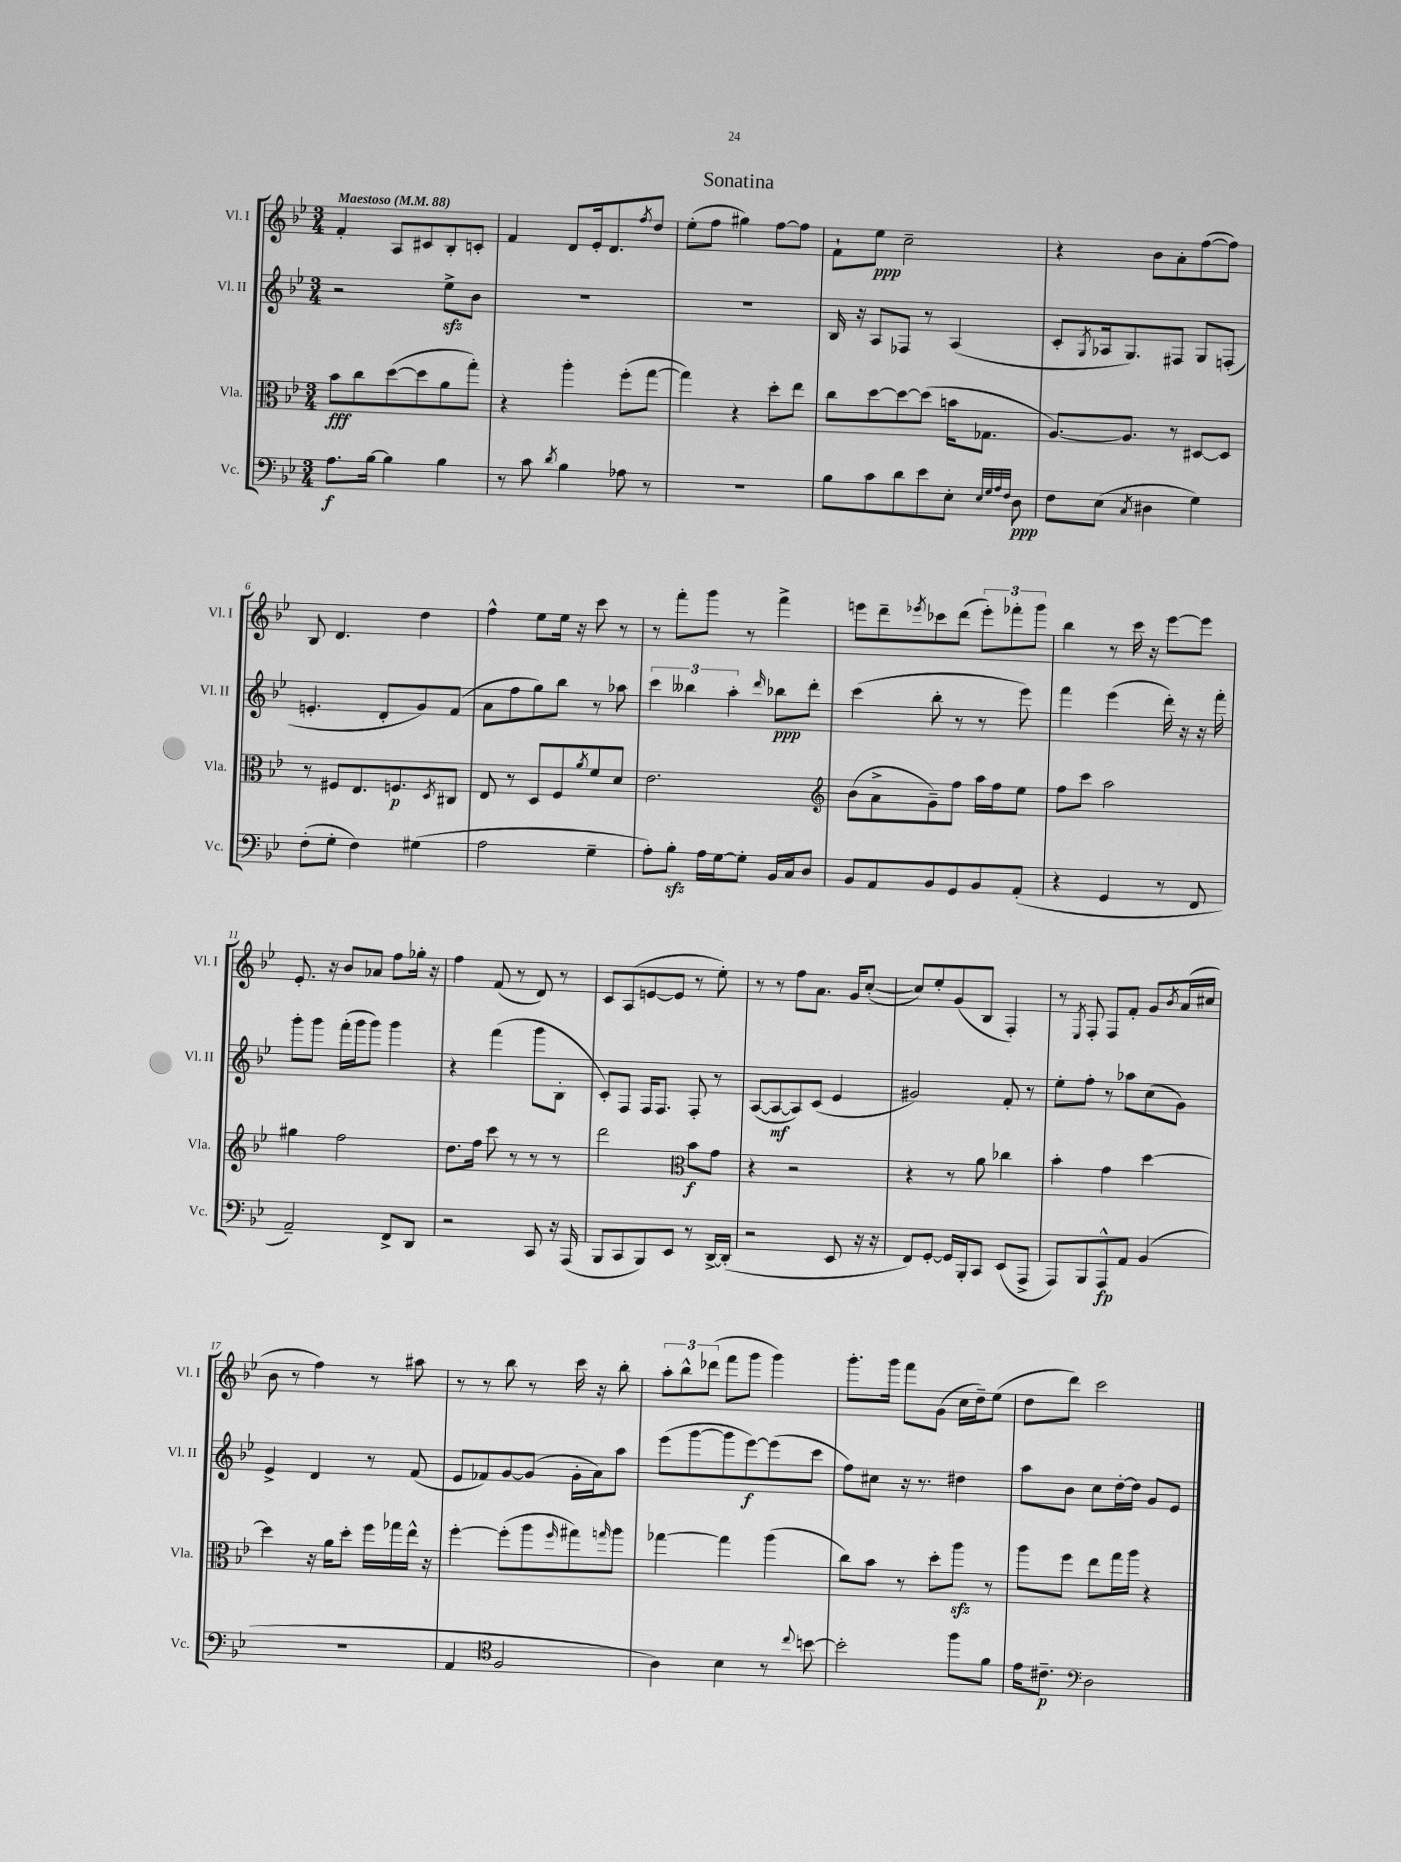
\header { title = "Sonatina" }
<<
\new StaffGroup <<
\new Staff = "s0" \with { instrumentName = "Vl. I" shortInstrumentName = "Vl. I" } {
    \clef treble \key bes \major \numericTimeSignature \time 3/4 \tempo "Maestoso" 4 = 88
    f'4-. a8 cis'8 bes8-. c'8-. |
    f'4 d'8 ees'16-. d'8. \acciaccatura { f''8 } d''8 |
    ees''8-.( f''8 gis''4) f''8~ f''8 |
    f'8-! ees''8\ppp c''2-- |
    r4 bes'8 a'8-. f''8~( f''8) |
    bes8 d'4. d''4 |
    f''4-^ ees''8 ees''16 r16 c'''8 r8 |
    r8 f'''8-. g'''8 r8 f'''4-> |
    e'''8 d'''8-- \acciaccatura { ees'''8 } ces'''8 d'''8( \tuplet 3/2 { ees'''8-.) fes'''8-. g'''8 } |
    bes''4 r8 c'''16 r16 ees'''8~ ees'''8 |
    ees'8.-. r16 bes'8 aes'8 f''8 ges''16-. r16 |
    f''4 f'8( r8 d'8) r8 |
    c'8 a8( e'8~ e'8 r8 ees''8-.) |
    r8 r8 f''8 a'8. g'16 c''8~-.( |
    c''8) ees''8-. g'8( bes8 f4-.) |
    r8 \acciaccatura { ees8 } f8-. f8 f'8-. g'8 \acciaccatura { bes'8 } a'16( cis''16 |
    bes'8 r8 f''4) r8 ais''8 |
    r8 r8 bes''8 r8 c'''16 r16 bes''8-. |
    \tuplet 3/2 { a''8-. bes''8-^ des'''8( } f'''8 g'''8 g'''4) |
    g'''8.-. g'''16 f'''8 g'8( c''16 d''16--) ees''8( |
    d''8 d'''8) c'''2 \bar "|." |
}
\new Staff = "s1" \with { instrumentName = "Vl. II" shortInstrumentName = "Vl. II" } {
    \clef treble \key bes \major \numericTimeSignature \time 3/4
    r2 ees''8->\sfz bes'8 |
    R2. |
    R2. |
    bes16 r16 a8 fes8 r8 a4( |
    c'8-. \acciaccatura { g8 } aes16 g8.) fis8 g8 f8-.( |
    e'4.-. d'8-. g'8) f'8( |
    a'8 f''8 g''8) bes''8 r8 aes''8 |
    \tuplet 3/2 { c'''4 beses''4 a''4-. } \grace { d'''16 } bes''8\ppp d'''8-. |
    c'''4( bes''8-. r8 r8 ees'''8) |
    f'''4 ees'''4( d'''16-.) r16 r16 f'''16-. |
    g'''8-. g'''8 f'''16-.( g'''16 g'''8) g'''4 |
    r4 f'''4( g'''8 bes8-. |
    c'8-.) f8 f16 f8. f8-. r8 |
    a8~( a8~\mf a8) c'8( ees'4 |
    gis'2) f'8-. r8 |
    ees''8-. f''8-. r8 aes''8 c''8( g'8) |
    ees'4-> d'4 r8 f'8( |
    ees'8 fes'8) g'8~ g'8( g'16-. a'16) a''8 |
    ees'''8( g'''8~ g'''8 ees'''8~\f) ees'''8( c'''8 |
    f''8) cis''8 r16 r8. dis''4 |
    a''8 bes'8 c''8 d''16~-. d''16 g'8 ees'8 \bar "|." |
}
\new Staff = "s2" \with { instrumentName = "Vla." shortInstrumentName = "Vla." } {
    \clef alto \key bes \major \numericTimeSignature \time 3/4
    bes'8\fff c''8 d''8~( d''8 a'8 g''8-.) |
    r4 a''4-. f''8-.( g''8~ |
    g''4) r4 d''8-. ees''8 |
    c''8 d''8~ d''8~ d''8( b'16 ges8. |
    a8.~) a8. r8 dis8~ dis8 |
    r8 fis8 ees8. f8.\p \acciaccatura { d8 } cis8 |
    ees8 r8 d8 f8 \acciaccatura { a'8 } f'8 d'8 |
    ees'2. |
    \clef treble bes'8( a'8-> g'8--) f''8 a''16 f''16 ees''8 |
    f''8 c'''8 a''2 |
    gis''4 f''2 |
    d''8. f''16 c'''8 r8 r8 r8 |
    d'''2 \clef alto bes'8\f g'8 |
    r4 r2 |
    r4 r8 a'8 ces''4 |
    bes'4-. g'4 d''4~ |
    d''4 r16 a'16 d''8-. f''16 ges''16 ees''16-^ r16 |
    f''4~-. f''8-.( a''8 \grace { f''16 } gis''8) \grace { g''16 } a''8 |
    ges''4~ ges''4 a''4( |
    c''8) bes'8 r8 d''8-. a''8\sfz r8 |
    a''8 f''8 ees''8 g''16 a''16 r4 \bar "|." |
}
\new Staff = "s3" \with { instrumentName = "Vc." shortInstrumentName = "Vc." } {
    \clef bass \key bes \major \numericTimeSignature \time 3/4
    a8.\f bes16~ bes4 bes4 |
    r8 c'8 \acciaccatura { d'8 } bes4 aes8 r8 |
    R2. |
    bes8 c'8 d'8 ees'8 ees8-. \grace { ees32 g32 a32 f32 } d8\ppp |
    f8 ees8( \acciaccatura { c8 } dis4 g4) |
    f8-.( g8-. f4) gis4( |
    a2 g4-- |
    a8-.) bes8-.\sfz a16 g16~ g8-. bes,16 c16 d8 |
    bes,8 a,8 bes,8 g,8 bes,8 a,8-.( |
    r4 g,4 r8 f,8 |
    a,2--) f,8-> d,8 |
    r2 c,8 r16 a,,16( |
    bes,,8 c,8 bes,,8) ees,8 r8 d,16~-> d,16-.( |
    r2 ees,8 r16 r16 |
    f,8) g,8~-. g,16 bes,,16-. c,8 ees,8( a,,8-> |
    a,,8) bes,,8 a,,8-^\fp a,8 bes,4( |
    R2. |
    a,4 \clef tenor f2 |
    a4) bes4 r8 \appoggiatura { c''8 } b'8~ |
    b'2-. f''8 f'8 |
    ees'16 cis'8.--\p \clef bass d2 \bar "|." |
}
>>
>>
